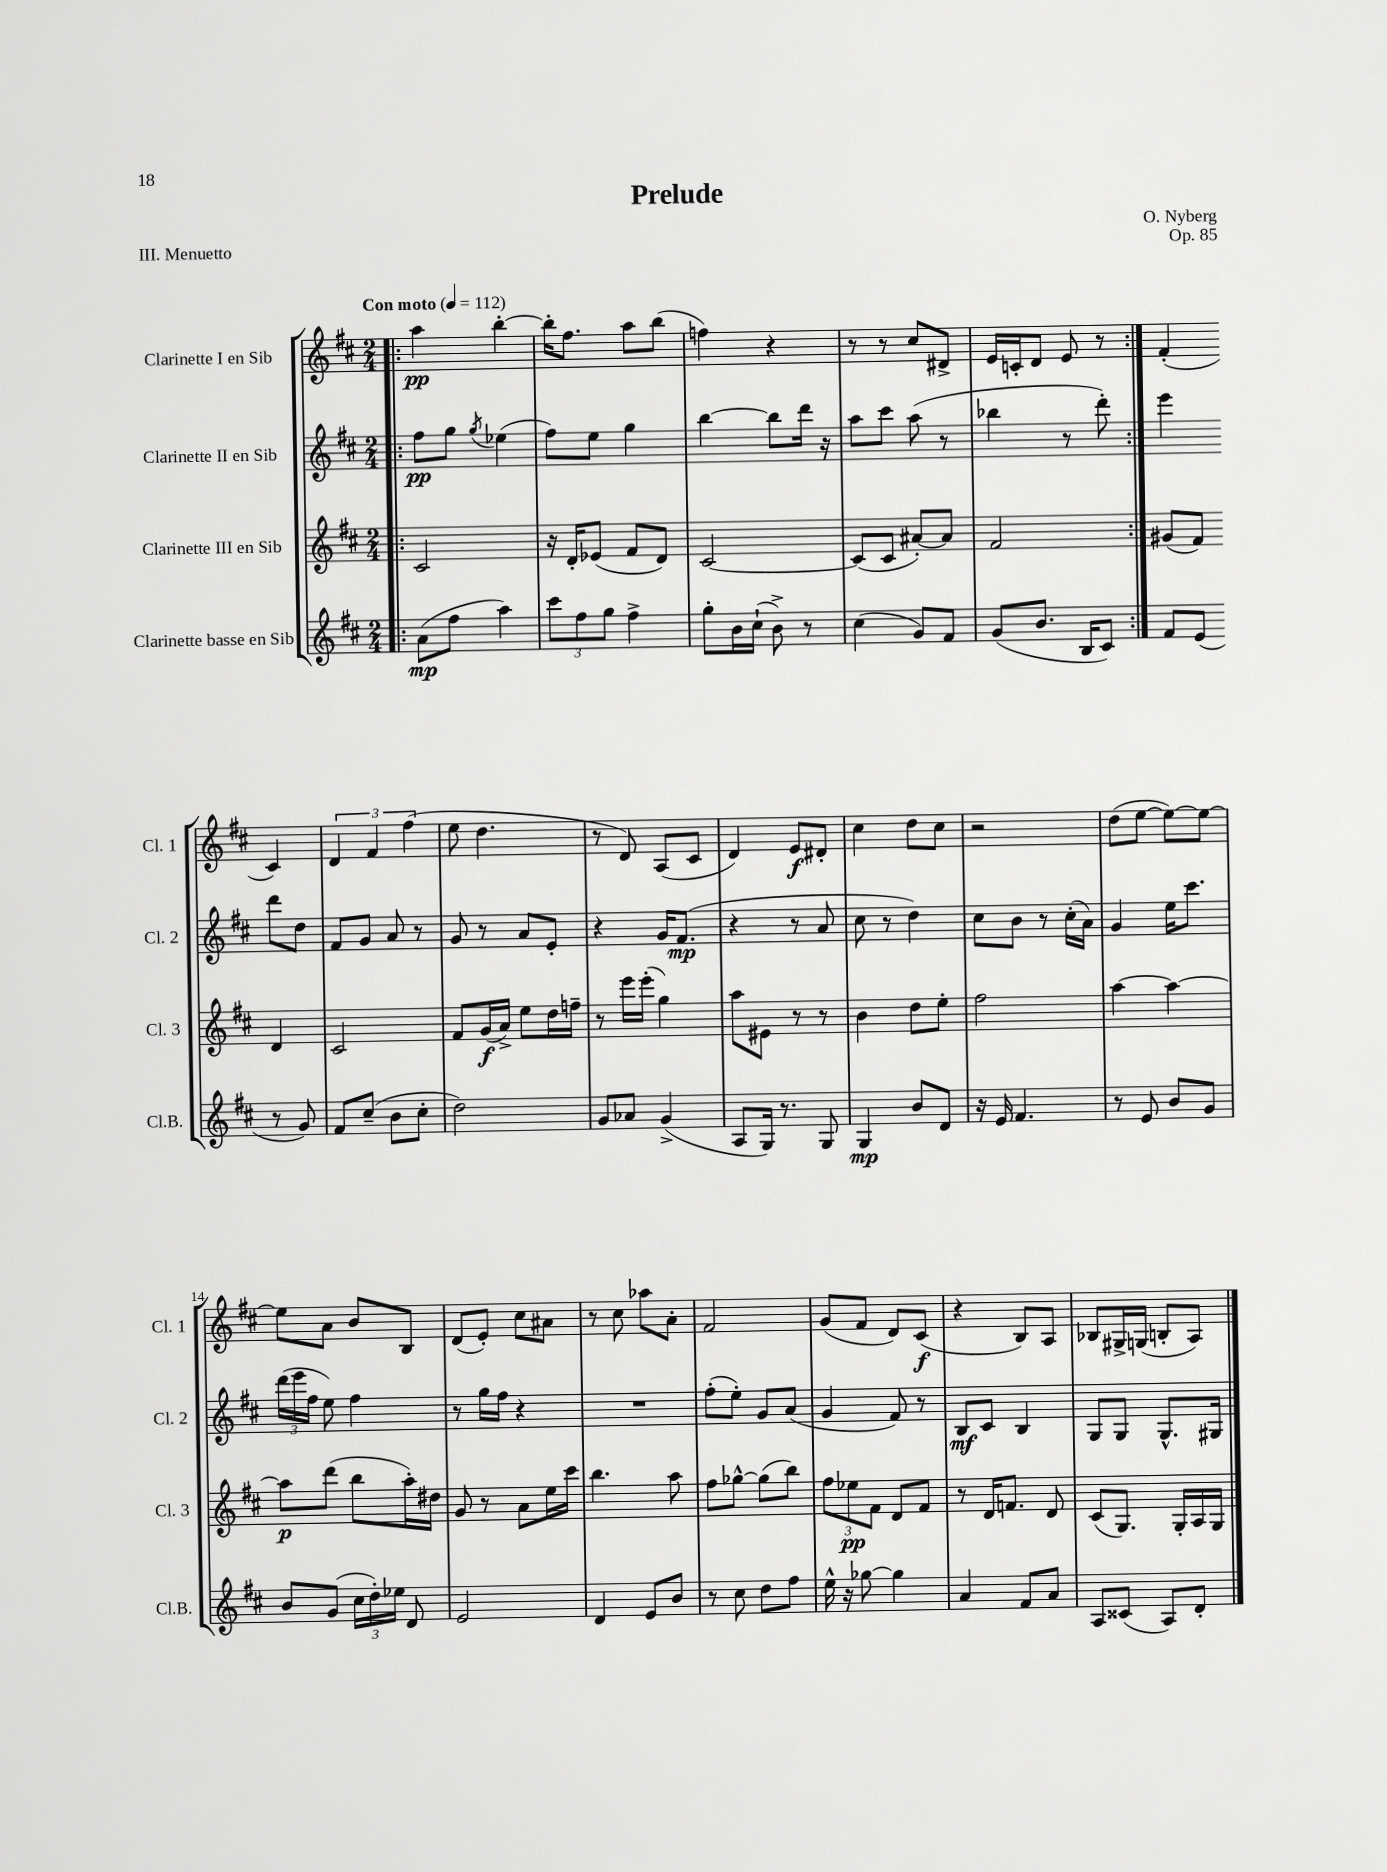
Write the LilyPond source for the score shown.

\header { title = "Prelude" composer = "O. Nyberg" opus = "Op. 85" piece = "III. Menuetto" }
<<
\new StaffGroup <<
\new Staff = "s0" \with { instrumentName = "Clarinette I en Sib" shortInstrumentName = "Cl. 1" } {
    \clef treble \key d \major \numericTimeSignature \time 2/4 \tempo "Con moto" 4 = 112
    \autoBeamOff \repeat volta 2 { \bar ".|:" a''4\pp b''4~-. |
    b''16[-. fis''8.] a''8[ b''8]( |
    f''4) r4 |
    r8 r8 cis''8[ dis'8]-> |
    e'16[ c'16-. d'8] e'8 r8 | }
    fis'4-.( cis'4) |
    \tuplet 3/2 { d'4 fis'4 fis''4( } |
    e''8 d''4. |
    r8 d'8) a8[( cis'8] |
    d'4) e'8[\f dis'8]-. |
    cis''4 d''8[ cis''8] |
    r2 |
    d''8[( e''8]~ e''8[~) e''8]~ |
    e''8[ a'8] b'8[ b8] |
    d'8[( e'8]-.) cis''8[ ais'8] |
    r8 cis''8 aes''8[ a'8]-. |
    fis'2 |
    g'8[( fis'8] d'8[) cis'8]\f( |
    r4 b8[) a8] |
    bes8[ gis16-> g16]( b8[-. a8]) \bar "|." |
}
\new Staff = "s1" \with { instrumentName = "Clarinette II en Sib" shortInstrumentName = "Cl. 2" } {
    \clef treble \key d \major \numericTimeSignature \time 2/4
    \autoBeamOff \repeat volta 2 { \bar ".|:" fis''8[\pp g''8] \acciaccatura { g''8 } ees''4( |
    fis''8[) e''8] g''4 |
    b''4~ b''8[ d'''16] r16 |
    a''8[ cis'''8] a''8( r8 |
    bes''4 r8 d'''8-.) | }
    e'''4 d'''8[ d''8] |
    fis'8[ g'8] a'8 r8 |
    g'8 r8 a'8[ e'8]-. |
    r4 g'16[ fis'8.]\mp( |
    r4 r8 a'8 |
    cis''8 r8 d''4) |
    cis''8[ b'8] r8 cis''16[-.( a'16]) |
    g'4 e''16[ cis'''8.] |
    \tuplet 3/2 { d'''16[( e'''16 fis''16] } e''8) fis''4 |
    r8 g''16[ fis''16] r4 |
    R2 |
    fis''8[-.( e''8]-.) g'8[ a'8]( |
    g'4 fis'8) r8 |
    b8[\mf cis'8] b4 |
    g8[ g8] g8.[-^ gis16] \bar "|." |
}
\new Staff = "s2" \with { instrumentName = "Clarinette III en Sib" shortInstrumentName = "Cl. 3" } {
    \clef treble \key d \major \numericTimeSignature \time 2/4
    \autoBeamOff \repeat volta 2 { \bar ".|:" cis'2 |
    r16 d'16[-. ees'8]( fis'8[ d'8]) |
    cis'2~ |
    cis'8[( cis'8] ais'8[~-.) ais'8] |
    fis'2 | }
    gis'8[( fis'8]) d'4 |
    cis'2 |
    fis'8[ g'16\f( a'16]->) e''8[ d''16 f''16]-- |
    r8 e'''16[ e'''16]-.( g''4) |
    a''8[ eis'8] r8 r8 |
    b'4 d''8[ e''8]-. |
    fis''2 |
    a''4~ a''4~ |
    a''8[\p d'''8]( b''8[ a''16-.) dis''16] |
    g'8 r8 a'8[ e''16 cis'''16] |
    b''4. a''8 |
    fis''8[ ges''8]~-^ ges''8[( b''8]) |
    \tuplet 3/2 { fis''8[ ees''8\pp fis'8] } d'8[ fis'8] |
    r8 d'16[ f'8.] d'8 |
    cis'8[( g8.]) g16[-. a16 g16] \bar "|." |
}
\new Staff = "s3" \with { instrumentName = "Clarinette basse en Sib" shortInstrumentName = "Cl.B." } {
    \clef treble \key d \major \numericTimeSignature \time 2/4
    \autoBeamOff \repeat volta 2 { \bar ".|:" a'8[\mp( fis''8] a''4) |
    \tuplet 3/2 { cis'''8[ fis''8 g''8] } fis''4-> |
    g''8[-. b'16 cis''16]-!( b'8->) r8 |
    cis''4( g'8[) fis'8] |
    g'8[( b'8.] b16[ cis'8]) | }
    fis'8[ e'8]( r8 g'8) |
    fis'8[ cis''8]--( b'8[ cis''8]-. |
    d''2) |
    g'8[ aes'8] g'4->( |
    a8[ g16]) r8. g8 |
    g4\mp b'8[ d'8] |
    r16 e'16 fis'4. |
    r8 e'8 b'8[ g'8] |
    b'8[ g'8]( \tuplet 3/2 { cis''16[ d''16-.) ees''16] } d'8 |
    e'2 |
    d'4 e'8[ b'8] |
    r8 cis''8 d''8[ fis''8] |
    e''16-^ r16 ges''8~ ges''4 |
    a'4 fis'8[ a'8] |
    a8[ cisis'8]( a8[) d'8]-. \bar "|." |
}
>>
>>
